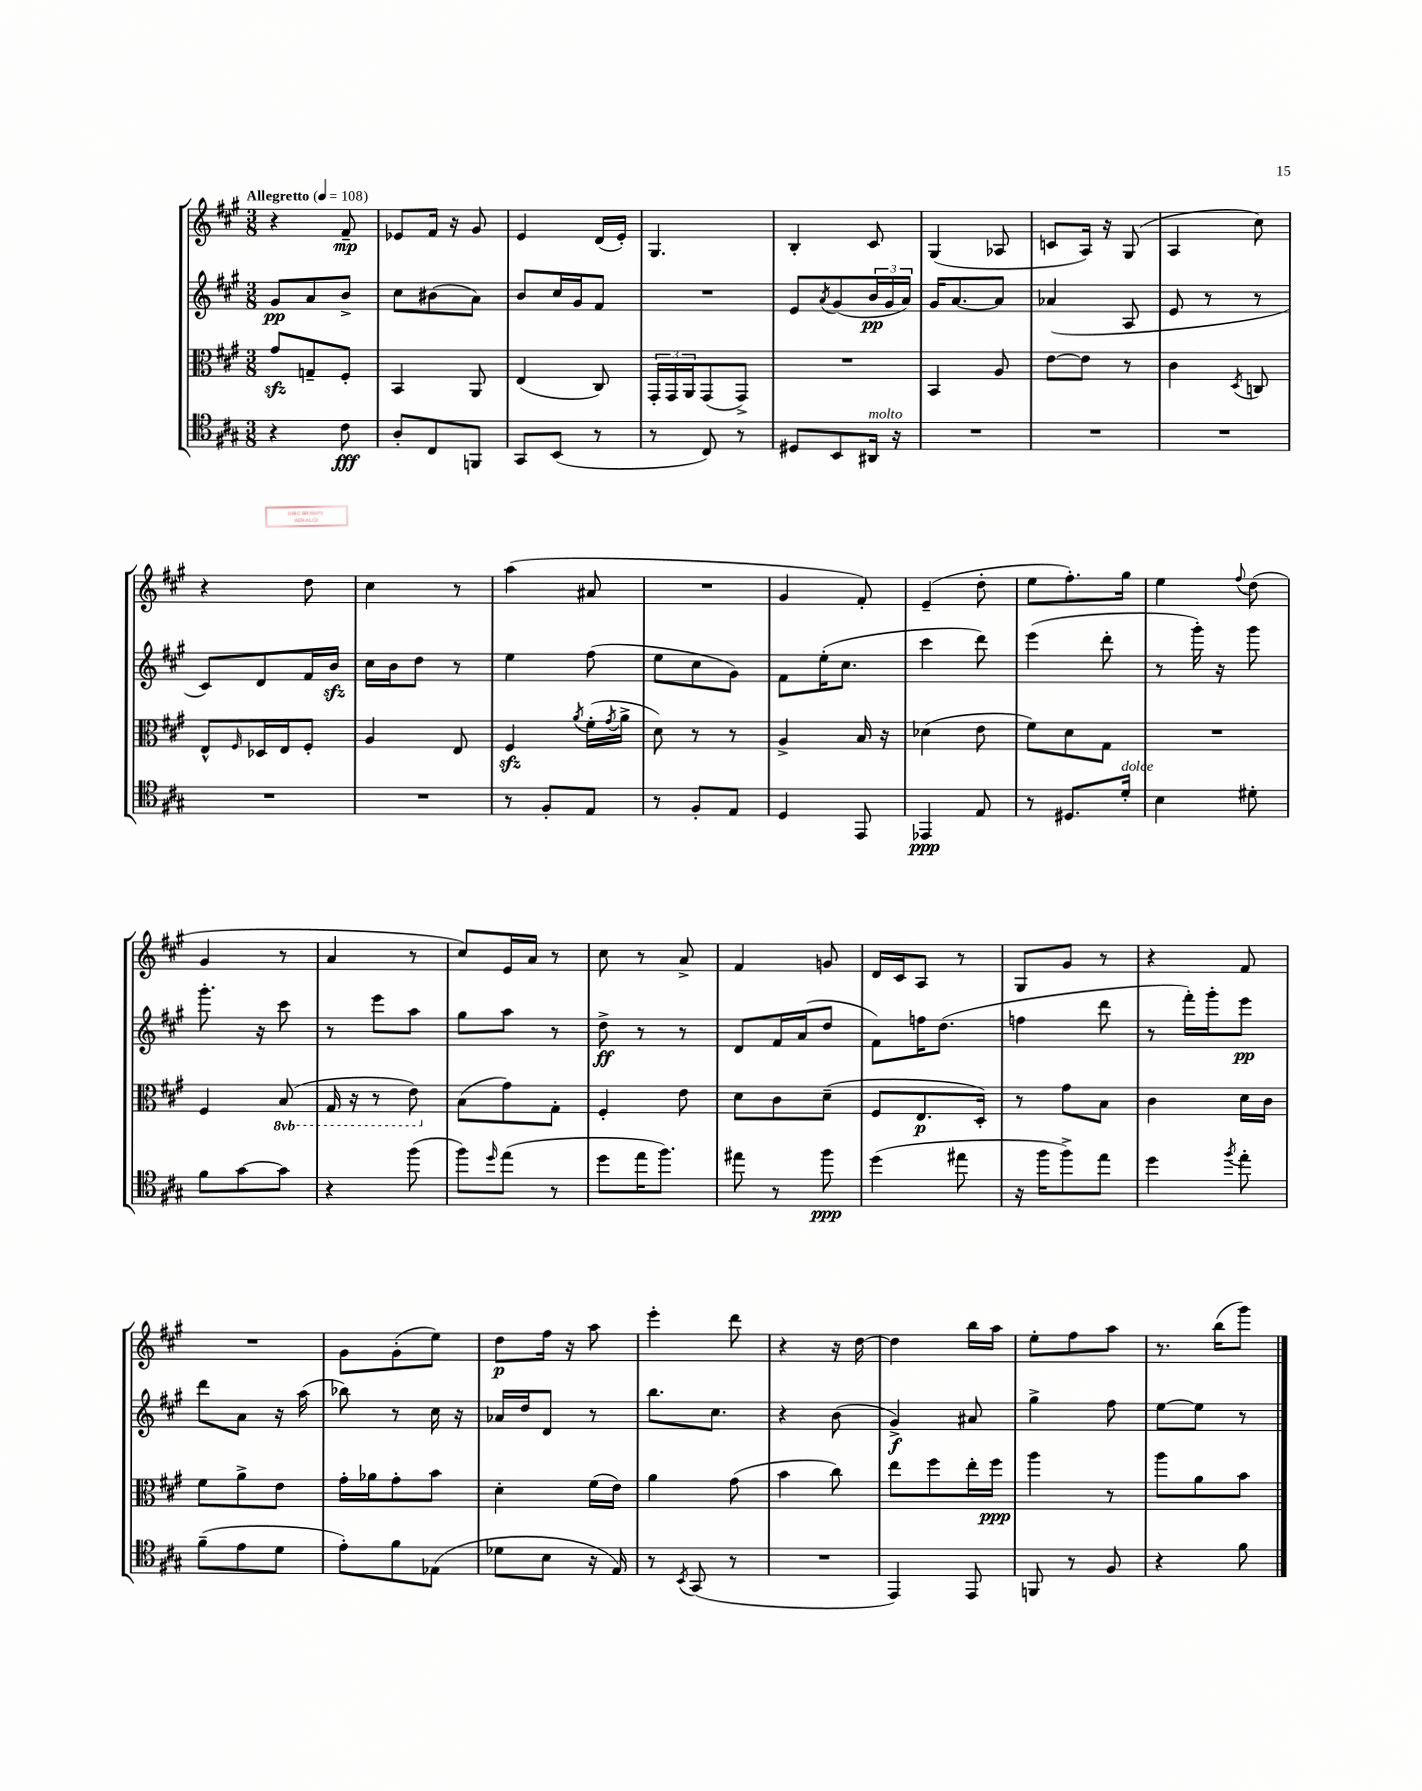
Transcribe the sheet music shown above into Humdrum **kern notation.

**kern	**kern	**kern	**kern
*staff4	*staff3	*staff2	*staff1
*clefC4	*clefC3	*clefG2	*clefG2
*k[f#c#g#]	*k[f#c#g#]	*k[f#c#g#]	*k[f#c#g#]
*M3/8	*M3/8	*M3/8	*M3/8
*MM108	*MM108	*MM108	*MM108
4r	8g#	8g#	4r
.	8G~	8a	.
8c#	8F#'	8b^	8f#~
=	=	=	=
8A'	4BB	8cc#	8e-
8C#	.	(8b#	16f#
.	.	.	16r
8FF	8AA	8a)	8g#
=	=	=	=
8GG#	(4E	8b	4e
(8BB	.	16cc#	.
.	.	16g#	.
8r	8C#)	8f#	(16d
.	.	.	16e')
=	=	=	=
8r	24GG#'	4.r	4.G#
.	24GG#	.	.
.	24AA	.	.
8C#)	(8GG#	.	.
8r	8GG#^)	.	.
=	=	=	=
8D#	4.r	8e	4B'
.	.	8qa	.
8BB	.	(8g#	.
16AA#	.	24b	8c#
.	.	24g#	.
16r	.	.	.
.	.	24a)	.
=	=	=	=
4.r	4BB	16g#	(4G#
.	.	[8.a	.
.	8A	8a]	8A-
=	=	=	=
4.r	[8e	(4a-	8c
.	8e]	.	16A)
.	.	.	16r
.	8r	8A	(8G#
=	=	=	=
4.r	4c#	8e	4A
.	.	8r	.
.	8qD	.	.
.	8C	8r	8cc#)
=	=	=	=
4.r	8E^^	8c#)	4r
.	16qqF#	.	.
.	16D-	8d	.
.	16E	.	.
.	8F#'	16f#	8dd
.	.	16b	.
=	=	=	=
4.r	4A	16cc#	4cc#
.	.	16b	.
.	.	8dd	.
.	8E	8r	8r
=	=	=	=
8r	4F#	4ee	(4aa
8F#'	.	.	.
.	8qa	.	.
8E	(16f#'	(8ff#	8a#
.	8qg#	.	.
.	16a^	.	.
=	=	=	=
8r	8d)	8ee	4.r
8F#'	8r	8cc#	.
8E	8r	8g#)	.
=	=	=	=
4D	4A^	8f#	4g#
.	.	(16ee'	.
.	.	8.cc#	.
8EE	16B	.	8f#')
.	16r	.	.
=	=	=	=
4EE-	(4d-	4ccc#	(4e~
8E	8e	8ddd)	8dd'
=	=	=	=
8r	8f#)	(4eee	8ee
8.D#	8d	.	8.ff#')
.	8G#	8ddd'	.
16d'	.	.	16gg#
=	=	=	=
4B	4.r	8r	4ee
.	.	16ggg#')	.
.	.	16r	.
.	.	.	8qqff#
8d#'	.	8ggg#	(8dd
=	=	=	=
8f#	4F#	8.ggg#'	4g#
[8g#	.	.	.
.	.	16r	.
8g#]	(8BB	8ccc#	8r
=	=	=	=
4r	16GG#	8r	4a
.	16r	.	.
.	8r	8eee	.
(8ff#	8E)	8aa	8r
=	=	=	=
8ff#)	(8B	8gg#	8cc#)
16qqdd	.	.	.
(8ee	8g#)	8aa	16e
.	.	.	16a
8r	8G#'	8r	8r
=	=	=	=
8dd	4F#'	8dd^	8cc#
16ee	.	8r	8r
8.ff#)	.	.	.
.	8e	8r	8a^
=	=	=	=
8ee#	8d	8d	4f#
8r	8c#	16f#	.
.	.	(16a	.
8ff#	(8d~	8dd	8g
=	=	=	=
(4dd	8F#	8f#)	16d
.	.	.	16c#
.	8.E	16ff	8A
.	.	(8.dd	.
8ee#	.	.	8r
.	16D')	.	.
=	=	=	=
16r	8r	4ff	8G#
16ff#	.	.	.
8ff#^)	8g#	.	8g#
8ee	8B	8ddd	8r
=	=	=	=
4dd	4c#	8r	4r
.	.	16fff#')	.
.	.	16ggg#'	.
8qff#	.	.	.
8ee'	16d	8eee	8f#
.	16c#	.	.
=	=	=	=
(8f#~	8f#	8ddd	4.r
8e	8a^	8a	.
8d	8e	16r	.
.	.	(16aa	.
=	=	=	=
8e')	16g#'	8bb-)	8g#
.	16a-	.	.
8f#	8g#'	8r	(8g#'
(8E-	8b	16cc#	8ee)
.	.	16r	.
=	=	=	=
8d-	4d'	16a-	8dd
.	.	16dd	.
8B	.	8d	16ff#
.	.	.	16r
16r	(16f#	8r	8aa
16E)	16e)	.	.
=	=	=	=
8r	4a	8.bb	4eee'
8qBB	.	.	.
(8GG#	.	.	.
.	.	8.cc#	.
8r	(8g#	.	8ddd
=	=	=	=
4.r	4b	4r	4r
.	8cc#)	(8b	16r
.	.	.	[16dd
=	=	=	=
4EE)	8ee	4g#^)	4dd]
.	8ff#	.	.
8EE	16ee'	8a#	16bb
.	16ff#	.	16aa
=	=	=	=
8FF	4aa	4gg#^	8ee'
8r	.	.	8ff#
8F#	8r	8ff#	8aa
=	=	=	=
4r	8aa	[8ee	8.r
.	8a	8ee]	.
.	.	.	(16bb
8f#	8b	8r	8ggg#)
==	==	==	==
*-	*-	*-	*-
